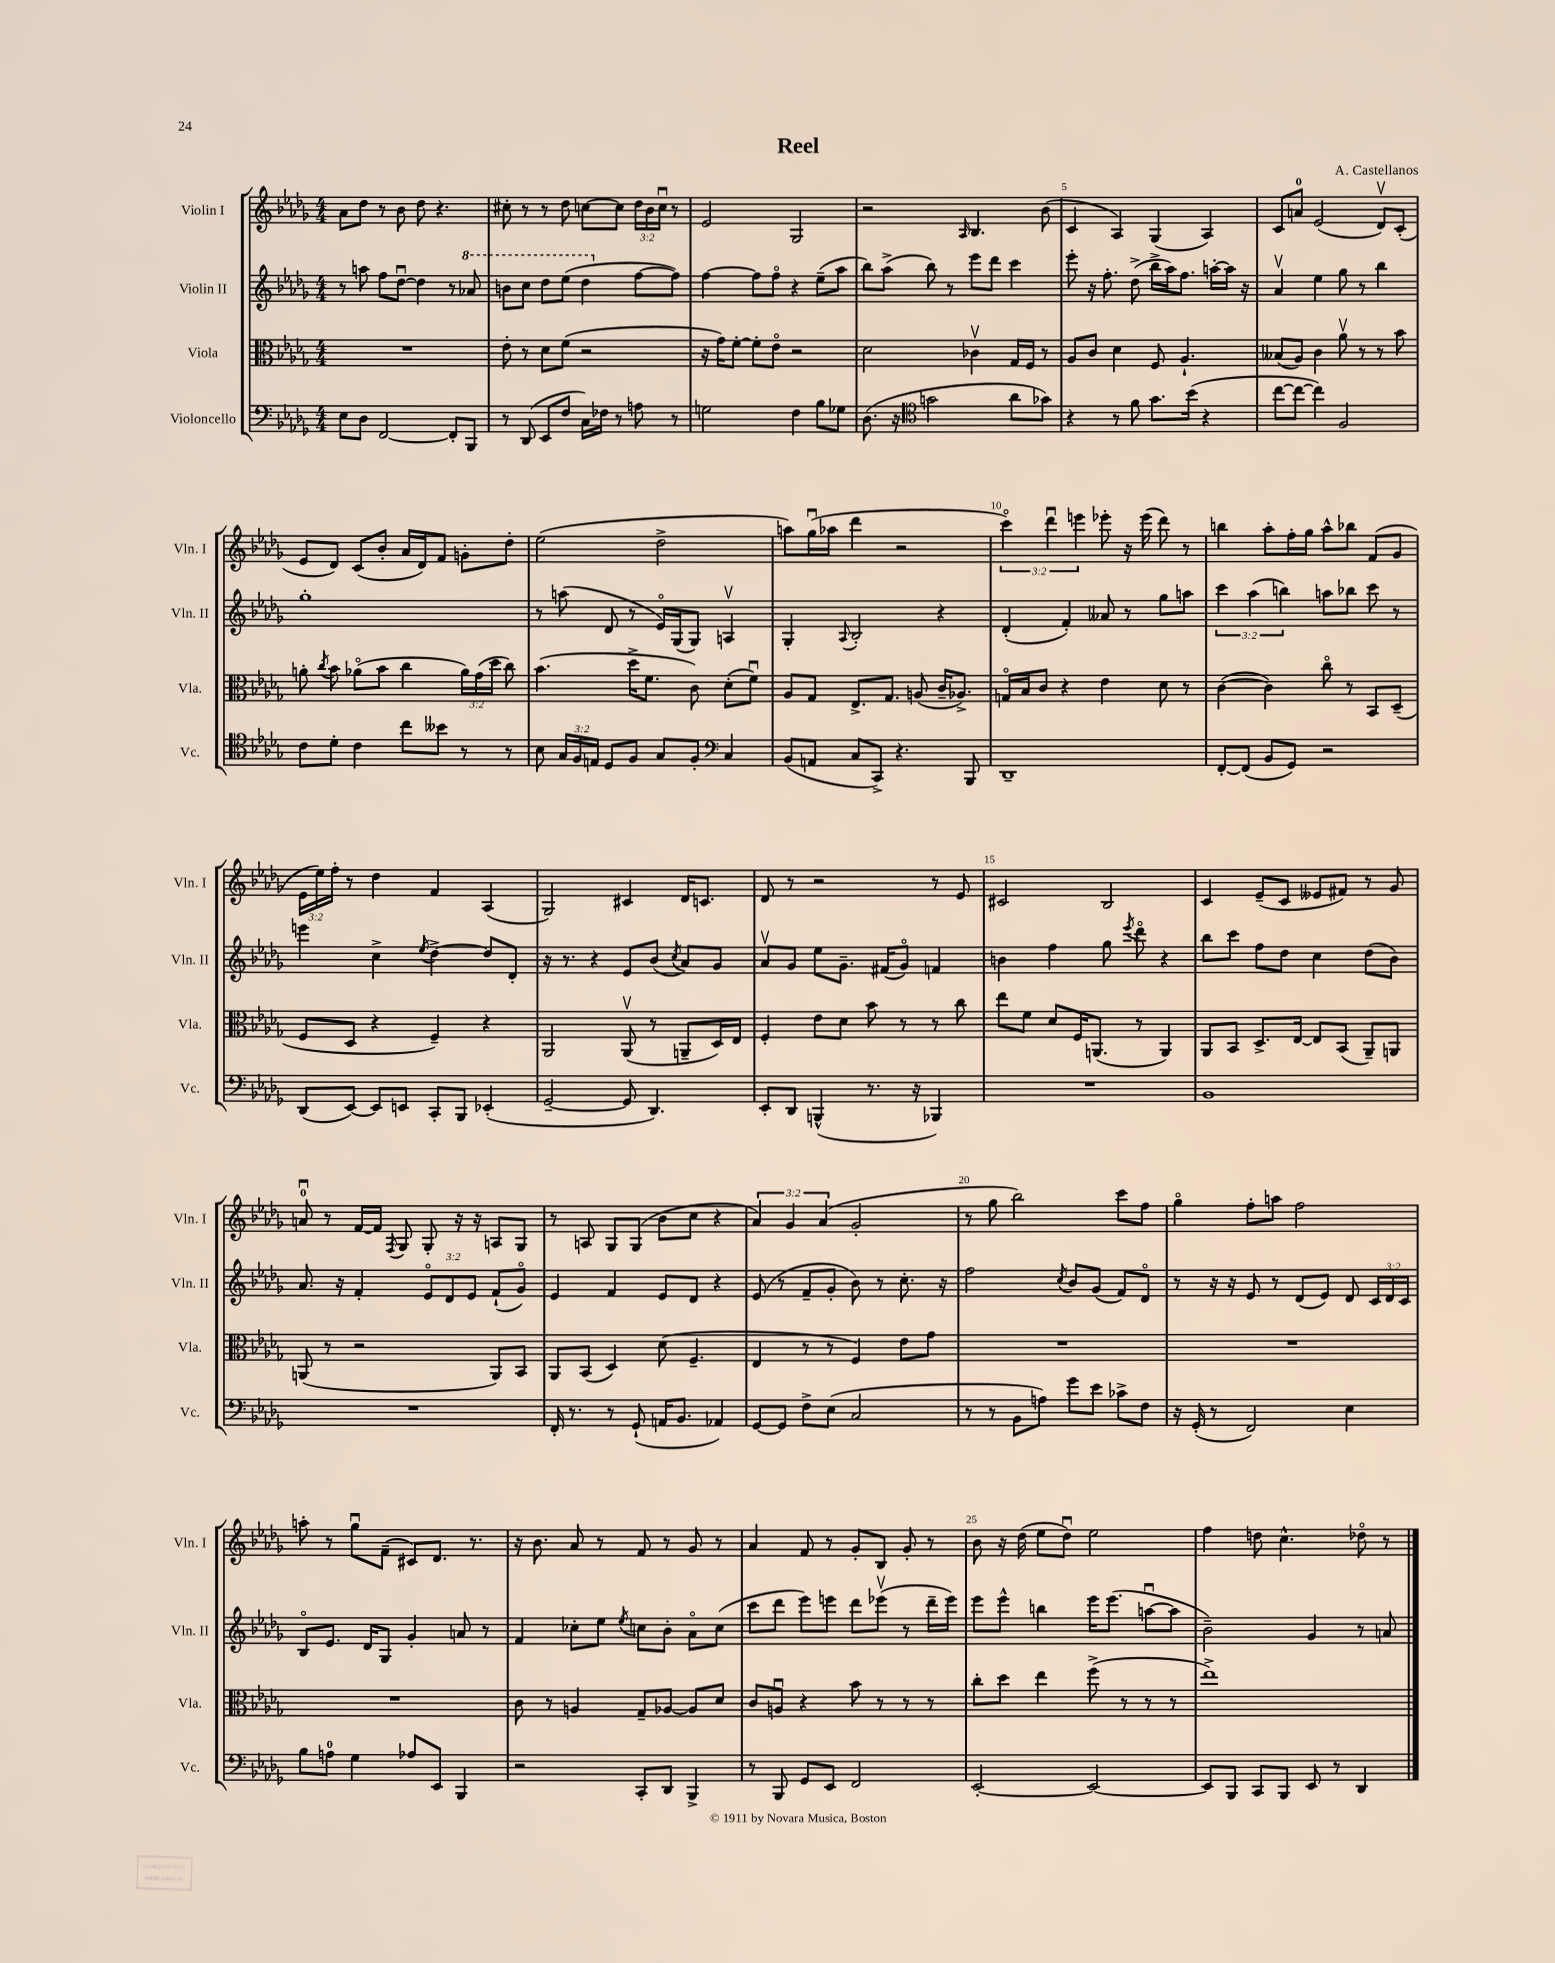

**kern	**kern	**kern	**kern
*staff4	*staff3	*staff2	*staff1
*clefF4	*clefC3	*clefG2	*clefG2
*k[b-e-a-d-g-]	*k[b-e-a-d-g-]	*k[b-e-a-d-g-]	*k[b-e-a-d-g-]
*M4/4	*M4/4	*M4/4	*M4/4
8E-	1r	8r	8a-
8D-	.	8aa	8dd-
[2FF	.	8ff	8r
.	.	[8dd-u	8b-
.	.	4dd-]	8dd-
.	.	.	4.r
8FF']	.	8r	.
8BBB-	.	8aa-	.
=	=	=	=
8r	8e-'	8bb	8cc#'
(8DD-	8r	8ccc	8r
8EE-	8d-	8ddd-	8r
8F	(8f	(8eee-	8dd-
16C)	2r	4ddd-	[8cc
16F-	.	.	.
8r	.	.	8cc]
8A	.	[8ff	24dd-
.	.	.	24b-
.	.	.	24ccu
8r	.	8ff])	8r
=	=	=	=
2G	16r	[4ff	2e-
.	16g-)	.	.
.	[8f'	.	.
.	8f']	8ff]	.
.	8e-o	8ffo	.
4F	2r	4r	2G-
8B-	.	(8ee-~	.
8G-	.	8aa-	.
=	=	=	=
(8.D-	2d-	8bb-)	2r
.	.	(8aa-^	.
16r	.	.	.
*clefC4	*	*	*
2g	.	8bb-)	.
.	.	8r	.
.	.	.	16qqA-
.	4c-v	8eee-	4.B-
.	.	8ddd-	.
8a-	16G-	4ccc	.
.	16F	.	.
8g-)	8r	.	(8b-
=	=	=	=
4r	8A-	8eee-'	4c
.	8c	16r	.
.	.	8.ff'	.
8r	4d-	.	4A-)
8f	.	(8dd-^	.
8.g-	8F	16bb-^	(4G-
.	.	16aa-)	.
.	4.A-`	8.ff	.
(16b-	.	.	.
4r	.	.	4A-)
.	.	[16aa'	.
.	.	16aa]	.
.	.	16r	.
=	=	=	=
[8cc	(8B--	4a-v	8c
8cc_	8A-)	.	8a
4cc])	4c	4ee-	(2e-
2F	8a-v	8gg-	.
.	8r	8r	.
.	8r	4bb-	8d-v)
.	8b-	.	(8c'
=	=	=	=
8c	8a'	1gg-'	8e-
.	8qcc	.	.
8d-'	8b-	.	8d-)
4c	(8a-o	.	(8c
.	8b-	.	8b-'
8cc	4cc	.	16a-
.	.	.	16d-)
8b--	.	.	8f
8r	24a-)	.	8g'
.	(24g-	.	.
.	24dd-	.	.
8r	8cc)	.	8dd-'
=	=	=	=
8B-	(4.b-	8r	(2ee-
24G-	.	(8aa	.
24F	.	.	.
24E	.	.	.
8D-	.	8d-	.
8F	16dd-^	8r	.
.	8.f	.	.
8G-	.	16e-o)	2dd-^
.	.	(16G-	.
8F'	8c)	8G-)	.
*clefF4	*	*	*
4C	(8d-'	4Av	.
.	8fu)	.	.
=	=	=	=
(8BB-	8A-	4G-'	8aa)
8AA	8G-	.	(16gg-u
.	.	.	16aa-
.	.	8qqA-	.
8C	8.E-^	2B-'	4ddd-
8CC^)	.	.	.
.	8.G-	.	.
4.r	.	.	2r
.	(8A	.	.
.	16c~	4r	.
.	8.A-^)	.	.
8BBB-	.	.	.
=	=	=	=
1DD-~	16Go	(4d-'	6ccco)
.	16B-	.	.
.	8c	.	.
.	.	.	6ddd-u
.	4r	4f')	.
.	.	.	6eee
.	4e-	8a--	8eee-'
.	.	8r	16r
.	.	.	(16eee-
.	8d-	8gg-	8ddd-)
.	8r	8aa	8r
=	=	=	=
[8FF'	([4c	6ccc	4bb
(8FF]	.	.	.
.	.	(6aa-	.
8BB-	4c])	.	8aa-'
.	.	6bb)	.
8GG-)	.	.	16ff'
.	.	.	16gg-
2r	8cco	8aa	8aa-^^
.	8r	8bb-	8bb-
.	8BB-	8ccc	(8f
.	(8D-~	8r	8g-
=	=	=	=
(8DD-	8F	4eee	24e-
.	.	.	24ee-)
.	.	.	24ff'
[8EE-)	8D-	.	8r
8EE-]	4r	4cc^	4dd-
8EE	.	.	.
.	.	8qee-	.
8CC'	4F~)	[4dd-^	4f
8BBB-	.	.	.
(4EE-'	4r	8dd-]	(4A-
.	.	8d-'	.
=	=	=	=
[2GG-~	2AA-	16r	2G-)
.	.	8.r	.
.	.	4r	.
8GG-]	(8AA-v	8e-	4c#
4.DD-)	8r	(8b-	.
.	.	8qcc	.
.	8AA~	8a-)	16d-
.	.	.	8.c
.	16D-)	8g-	.
.	16E-	.	.
=	=	=	=
8EE-'	4F'	8a-v	8d-
8DD-	.	8g-	8r
(4BBB^^	8e-	8ee-	2r
.	8d-	8.g-~	.
8.r	8b-	.	.
.	.	(16f#	.
.	8r	8g-o)	.
16r	.	.	.
4BBB-)	8r	4f	8r
.	8cc	.	8e-
=	=	=	=
1r	8ee-	4b	2c#
.	8f	.	.
.	8d-	4ff	.
.	16F	.	.
.	(8.AA	.	.
.	.	8gg-	2B-
.	.	8qeee-	.
.	8r	8ddd-o	.
.	4AA)	4r	.
=	=	=	=
1BB-	8AA-	8bb-	4c
.	8BB-	8ccc	.
.	8.D-^	8ff	(8e-~
.	.	8dd-	8c
.	[16E-	.	.
.	8E-]	4cc	8e--
.	(8BB-	.	8f#)
.	8AA-~)	(8dd-	8r
.	8AA	8b-)	8g-
=	=	=	=
1r	(8AA	8.a-	8au
.	8r	.	8r
.	.	16r	.
.	2r	4f'	[16f
.	.	.	16f]
.	.	.	8qF
.	.	.	8G-
.	.	12e-o	8G-'
.	.	12d-	.
.	.	.	16r
.	.	12e-	.
.	.	.	16r
.	8AA)	(8f`	8A
.	8BB-	8g-o)	8G-
=	=	=	=
16FF'	8AA-	4e-	8r
8.r	.	.	.
.	(8BB-	.	8A
8r	4D-)	4f	8G-
(8GG-`	.	.	(8G-
16AA	(8d-	8e-	8b-
8.BB-	.	.	.
.	4.F~	8d-	8cc
4AA-)	.	4r	4r
=	=	=	=
[8GG-	4E-	(8e-	6a-)
8GG-]	.	8r	.
.	.	.	6g-
8F^	8r	8f~	.
.	.	.	(6a-
(8E-	8r	8g-'	.
2C	4F)	8b-)	2g-'
.	.	8r	.
.	8e-	8.cc'	.
.	8g-	.	.
.	.	16r	.
=	=	=	=
8r	1r	2ff	8r
8r	.	.	8gg-
8BB-	.	.	2bb-)
8A)	.	.	.
.	.	8qcc	.
8g-	.	8b-	.
8e-	.	(8g-	.
8c-^	.	8f)	8ccc
8F	.	8d-o	8ff
=	=	=	=
16r	1r	8r	4gg-o
(16GG-'	.	.	.
8r	.	16r	.
.	.	16r	.
2FF)	.	8e-	8ff'
.	.	8r	8aa
.	.	(8d-	2ff
.	.	8e-)	.
4E-	.	8d-	.
.	.	24c	.
.	.	24d-	.
.	.	24c	.
=	=	=	=
8B-	1r	8B-o	8aa'
8A	.	8.e-	8r
4G-	.	.	8gg-u
.	.	16d-	.
.	.	8G-	(8f~
8A-	.	4g-'	8c#)
8EE-	.	.	8.d-
4BBB-	.	8a	.
.	.	.	8.r
.	.	8r	.
=	=	=	=
2r	8c	4f	16r
.	.	.	8.b-
.	8r	.	.
.	4A	8cc-'	8a-
.	.	8ee-	8r
.	.	8qee-	.
8CC'	8G-~	8cc	8f
8DD-	[8A-	8b-'	8r
4BBB-^	8A-]	8a-o	8g-
.	8d-	(8cc	8r
=	=	=	=
8r	8c	8ccc	4a-
8BBB-	8Au	8ddd-	.
8GG-	4r	8eee-)	8f
8EE-	.	8eee	8r
2FF	8b-	8ddd-	8g-'
.	8r	(8eee-v	8B-
.	8r	8r	8g-'
.	8r	16ddd-~	8r
.	.	16eee-)	.
=	=	=	=
[2EE-'	8cc'	8eee-	8b-
.	8dd-	8eee-^^	16r
.	.	.	(16dd-
.	4ee-	4bb	8ee-
.	.	.	8dd-u)
2EE-_	(8ff^	16eee-	2ee-
.	.	(8.eee-	.
.	8r	.	.
.	8r	[8aau	.
.	8r	8aa]	.
=	=	=	=
8EE-]	1ee-^)	2b-~)	4ff
8BBB-	.	.	.
8CC	.	.	8dd
8BBB-	.	.	4.cc^^
8EE-	.	4g-	.
8r	.	.	.
4DD-	.	8r	8dd-o
.	.	8a	8r
==	==	==	==
*-	*-	*-	*-
